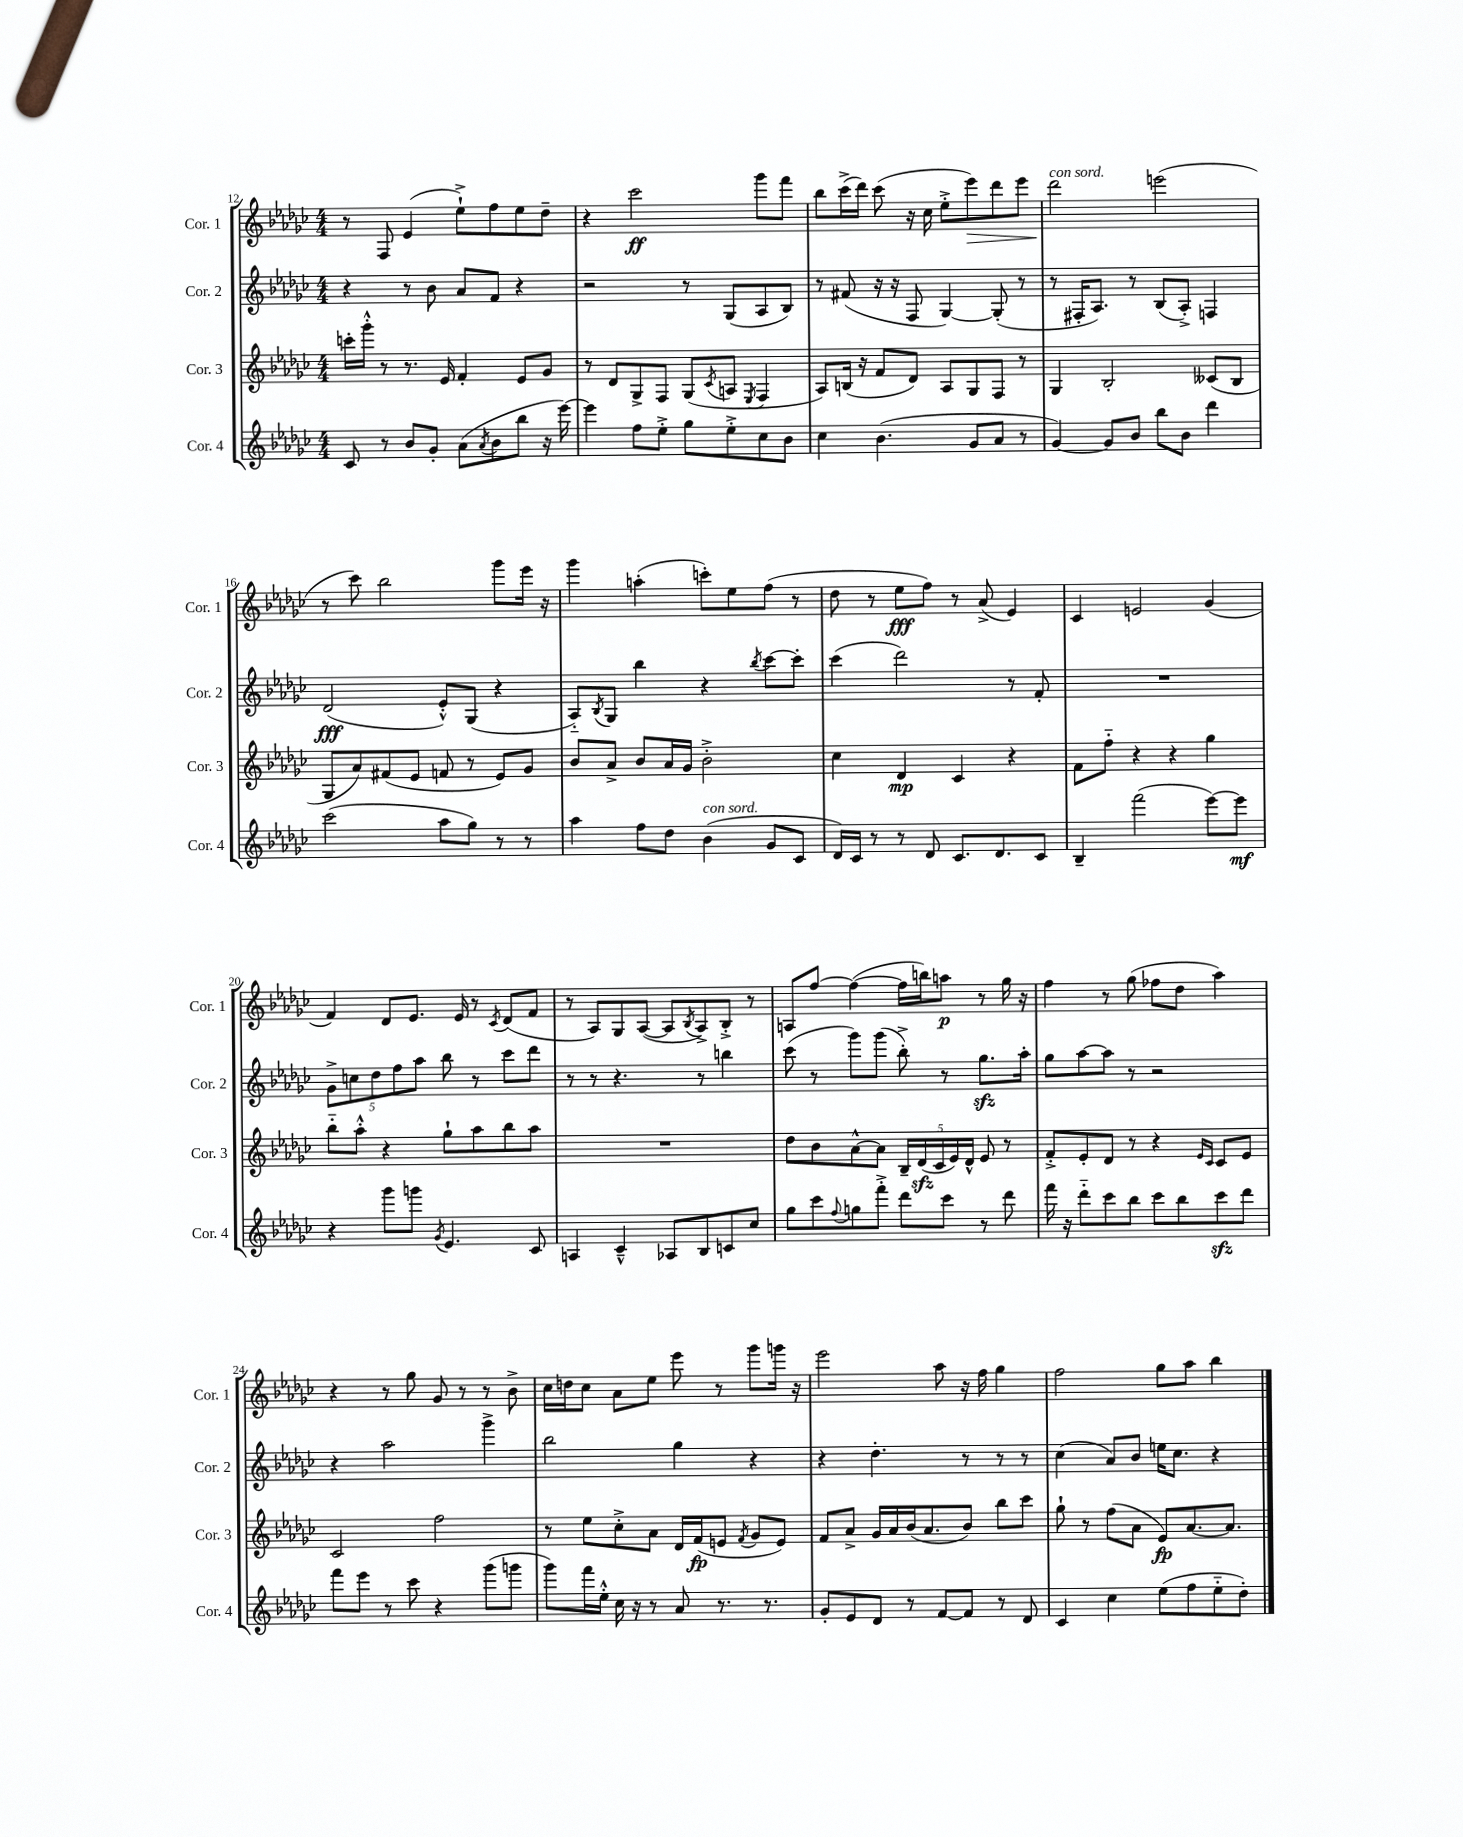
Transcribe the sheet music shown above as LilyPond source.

<<
\new StaffGroup <<
\new Staff = "s0" \with { instrumentName = "Cor. 1" shortInstrumentName = "Cor. 1" } {
    \clef treble \key ges \major \numericTimeSignature \time 4/4
    r8 f8 ees'4( ees''8-!->) f''8 ees''8 des''8-- |
    r4 ces'''2\ff ges'''8 f'''8 |
    bes''8 ces'''16->( des'''16) ces'''8( r16 ces''16 ees''8-.-> ees'''8\>) des'''8 ees'''8 |
    des'''2\!^\markup { \italic "con sord." } e'''2( |
    r8 ces'''8) bes''2 ges'''8 ees'''16 r16 |
    ges'''4 a''4-.( c'''8-.) ees''8 f''8( r8 |
    des''8 r8 ees''8\fff f''8) r8 aes'8->( ees'4) |
    ces'4 e'2 ges'4( |
    f'4) des'8 ees'8. ees'16 r8 \acciaccatura { ces'8 } des'8( f'8 |
    r8 aes8) ges8 aes8~( aes8 \acciaccatura { bes8 } aes8->) bes8-.-> r8 |
    a8 f''8~ f''4~( f''16 b''16) a''8\p r8 ges''16 r16 |
    f''4 r8 ges''8( fes''8 des''8 aes''4) |
    r4 r8 ges''8 ges'8 r8 r8 bes'8-> |
    ces''16 d''16 ces''8 aes'8 ees''8 ees'''8 r8 ges'''8 g'''16 r16 |
    ees'''2 aes''8 r16 f''16 ges''4 |
    f''2 ges''8 aes''8 bes''4 \bar "|." |
}
\new Staff = "s1" \with { instrumentName = "Cor. 2" shortInstrumentName = "Cor. 2" } {
    \clef treble \key ges \major \numericTimeSignature \time 4/4
    r4 r8 bes'8 aes'8 f'8 r4 |
    r2 r8 ges8( aes8 bes8) |
    r8 fis'8( r16 r16 f8 ges4~) ges8-.( r8 |
    r8 fis16-. aes8.) r8 bes8( aes8-.->) f4 |
    des'2\fff( ees'8-.-^) ges8( r4 |
    aes8-_) \acciaccatura { bes8 } ges8 bes''4 r4 \acciaccatura { bes''8 } ces'''8~ ces'''8-. |
    ces'''4( des'''2) r8 f'8-. |
    R1 |
    \tuplet 5/4 { ges'8-> c''8 des''8 f''8 aes''8 } bes''8 r8 ces'''8 des'''8 |
    r8 r8 r4. r8 b''4 |
    ces'''8( r8 ges'''8) ges'''8( bes''8-.->) r8 ges''8.\sfz aes''16-. |
    ges''8 aes''8~ aes''8 r8 r2 |
    r4 aes''2 ges'''4-> |
    bes''2 ges''4 r4 |
    r4 des''4.-. r8 r8 r8 |
    ces''4( aes'8) bes'8 e''16 ces''8. r4 \bar "|." |
}
\new Staff = "s2" \with { instrumentName = "Cor. 3" shortInstrumentName = "Cor. 3" } {
    \clef treble \key ges \major \numericTimeSignature \time 4/4
    c'''16-. ges'''16-.-^ r8 r8. ees'16 f'4-. ees'8 ges'8 |
    r8 des'8 ges8-> f8 ges8( \acciaccatura { ces'8 } a8 \acciaccatura { ees8 } f4 |
    aes8) b16( r16 f'8 des'8) aes8 ges8 f8 r8 |
    ges4 bes2-. ceses'8( bes8 |
    ges8 aes'8) fis'8( ees'8 f'8 r8 ees'8) ges'8 |
    bes'8 aes'8-> bes'8 aes'16 ges'16 bes'2-.-> |
    ces''4 des'4\mp ces'4 r4 |
    f'8 f''8-_ r4 r4 ges''4 |
    bes''8-_ aes''8-.-^ r4 ges''8-! aes''8 bes''8 aes''8 |
    R1 |
    des''8 bes'8 aes'8~-^ aes'8 \tuplet 5/4 { bes16-- des'16\sfz( ces'16 ees'16) des'16-^ } ees'8 r8 |
    f'8-.-> ees'8-. des'8 r8 r4 \grace { ees'16 ces'16 } ces'8 ees'8 |
    ces'2 f''2 |
    r8 ees''8 ces''8-.-> aes'8 des'16 f'16\fp( e'8 \acciaccatura { f'8 } ges'8 e'8) |
    f'8 aes'8-> ges'16 aes'16 bes'16( aes'8. bes'8) bes''8 ces'''8 |
    ges''8-! r8 f''8( aes'8 ees'8\fp) aes'8.~ aes'8. \bar "|." |
}
\new Staff = "s3" \with { instrumentName = "Cor. 4" shortInstrumentName = "Cor. 4" } {
    \clef treble \key ges \major \numericTimeSignature \time 4/4
    ces'8 r8 bes'8 ges'8-. aes'8( \acciaccatura { aes'8 } bes'8 bes''8 r16 ees'''16~) |
    ees'''4 f''8 ees''8-.-> ges''8 ees''8-.-> ces''8 bes'8 |
    ces''4 bes'4.( ges'8 aes'8 r8 |
    ges'4~) ges'8 bes'8 bes''8 bes'8 des'''4 |
    ces'''2( aes''8 ges''8) r8 r8 |
    aes''4 f''8 des''8 bes'4^\markup { \italic "con sord." }( ges'8 ces'8 |
    des'16) ces'16 r8 r8 des'8 ces'8. des'8. ces'8 |
    bes4-- f'''2( ees'''8~) ees'''8\mf |
    r4 ges'''8 g'''8 \acciaccatura { ges'8 } ees'4. ces'8 |
    a4 ces'4---^ aes8 bes8 c'8 ces''8 |
    ges''8 ces'''8 \appoggiatura { f''8 } g''8 f'''8-.-> des'''8 ces'''8 r8 des'''8 |
    f'''16 r16 des'''8-_ ces'''8 bes''8 ces'''8 bes''8 ces'''8\sfz des'''8 |
    f'''8 ees'''8 r8 ces'''8 r4 ges'''8( g'''8 |
    ges'''8) f'''16 ees''16-.-^ ces''16 r16 r8 aes'8 r8. r8. |
    ges'8-. ees'8 des'8 r8 f'8~ f'8 r8 des'8 |
    ces'4 ces''4 ees''8( f''8 ees''8-_ des''8-.) \bar "|." |
}
>>
>>
\layout { \context { \Score currentBarNumber = #12 } }
